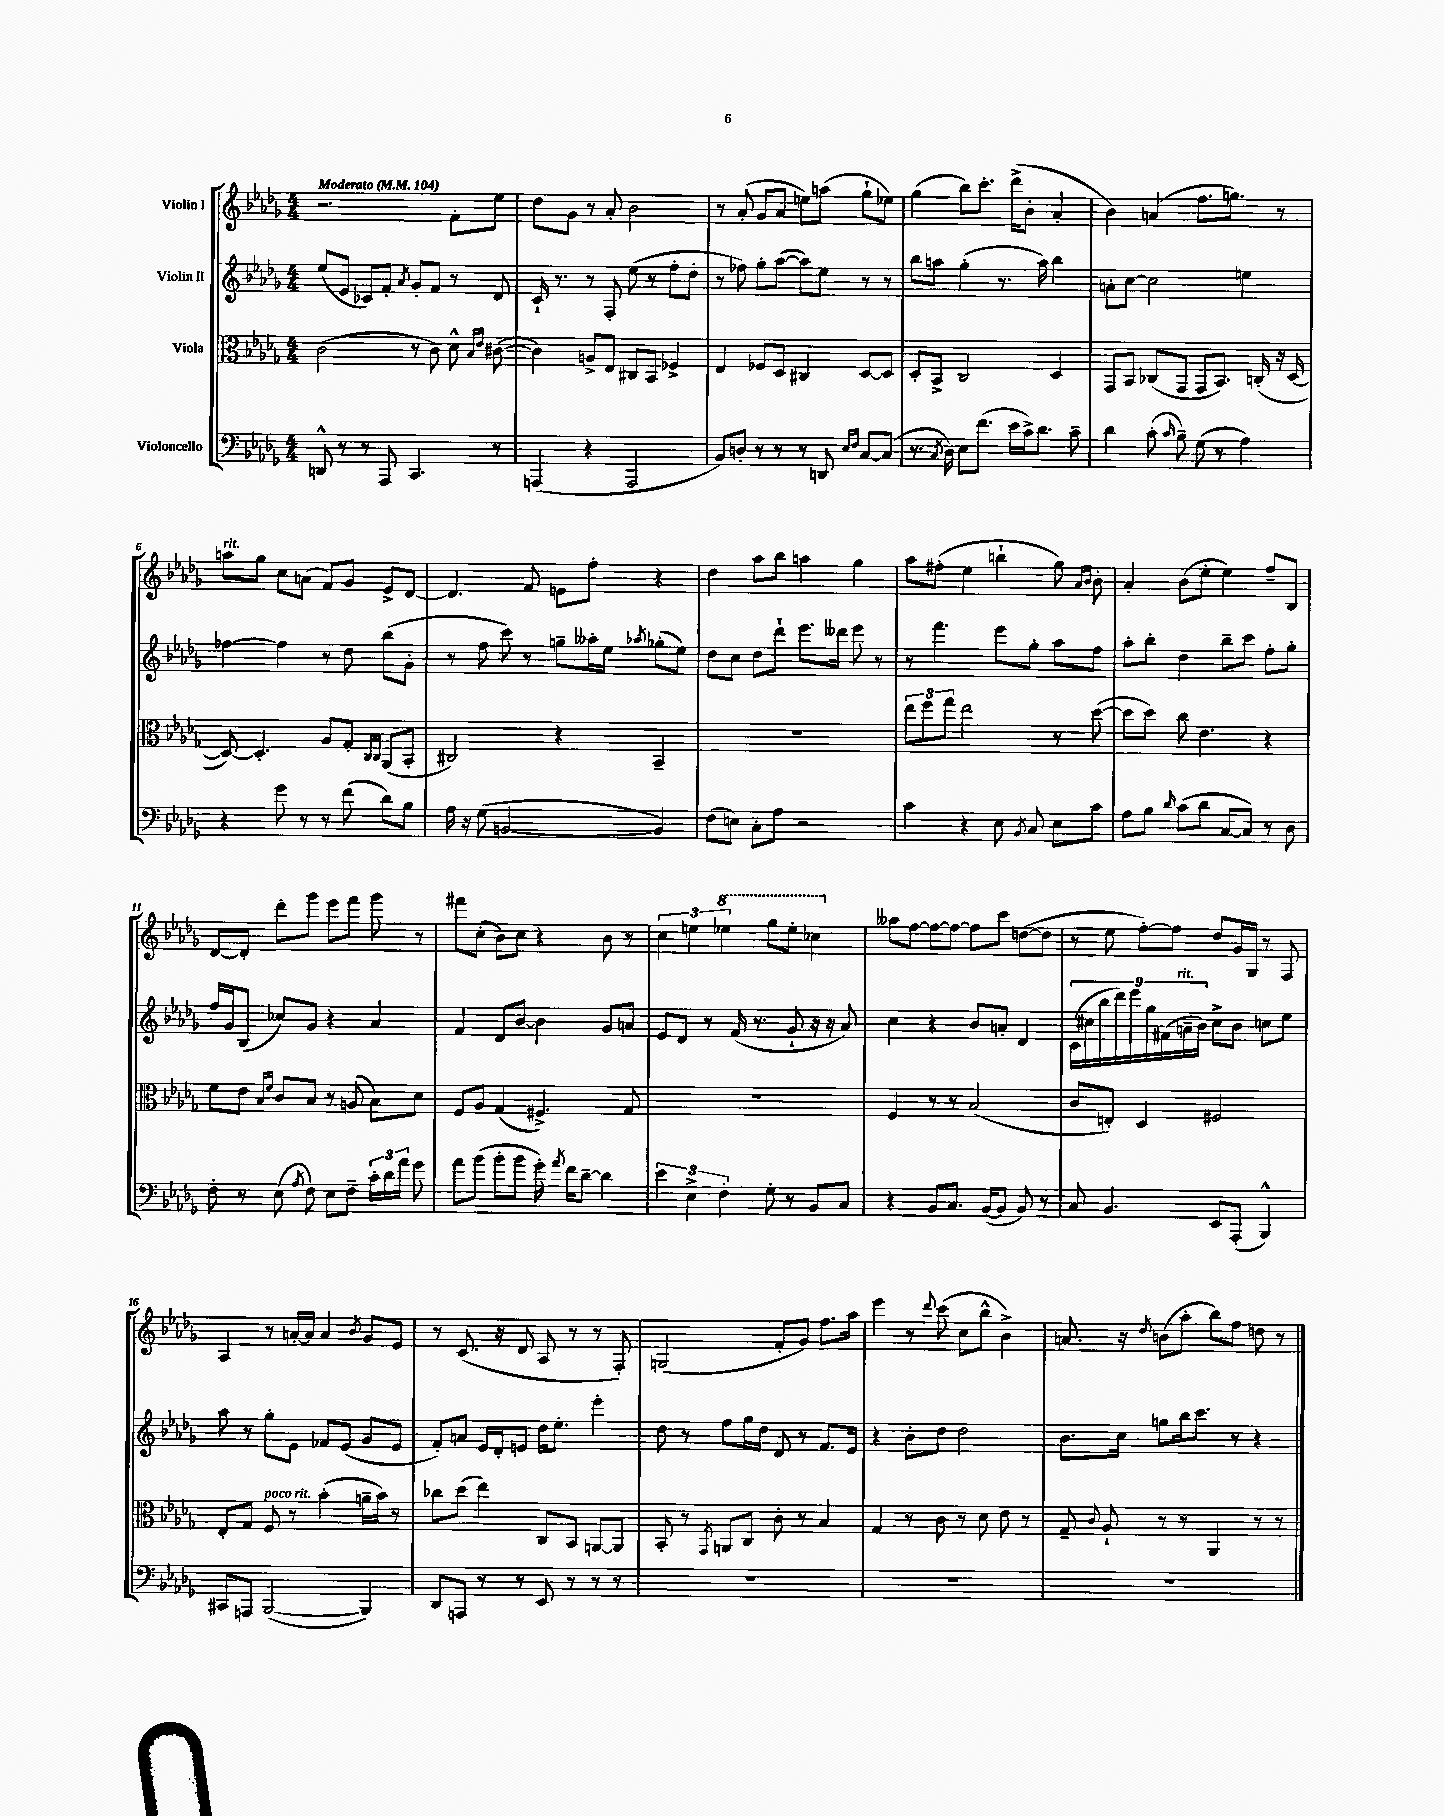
<<
\new StaffGroup <<
\new Staff = "s0" \with { instrumentName = "Violin I" } {
    \clef treble \key des \major \numericTimeSignature \time 4/4 \tempo "Moderato" 4 = 104
    \autoBeamOff r2. f'8[-. ees''8] |
    des''8[ ges'8] r8 aes'8-. bes'2 |
    r8 aes'8-.( ges'8[ aes'8] e''8[) a''8]( ges''8[-! ees''8]) |
    ges''4( bes''8[) c'''8.]-. des'''16[->( bes'8]-. aes'4-. |
    bes'4) a'4( f''8.[ g''8.]) r8 |
    a''8[^\markup { \italic "rit." } ges''8] c''8[ a'8]( f'8[) ges'8] ees'8[-> des'8]~ |
    des'4. f'8 e'8[ f''8]-. r4 |
    des''4 aes''8[ bes''8] a''4 ges''4 |
    aes''8[ fis''8]-.( ees''4 b''4-! ges''8) \grace { aes'16[ bes'16] } bes'8-. |
    aes'4-. bes'8[( ees''8]-. ees''4) f''8[-- bes8] |
    des'8[~ des'8]-. des'''8[-. ges'''8] ees'''8[ f'''8] ges'''8 r8 |
    fis'''8[ c''8]-.( bes'8[) c''8] r4 bes'8 r8 |
    \tuplet 3/2 { c''4 e''4 \ottava #1 ees'''!4 } ges'''8[ ees'''8]-. ces'''4 \ottava #0 |
    aeses''8[ f''8]~ f''8[~ f''8]~ f''8[ c'''8] d''8[~( d''8] |
    r8 ees''8 f''8[~-.) f''8] des''8[ ges'16 ges16] r8 f8 |
    aes4 r8 a'16[~-. a'16] a'4 \acciaccatura { bes'8 } ges'8[ ees'8] |
    r8 c'8.( r16 des'8 aes8 r8 r8 f8-.) |
    g2( f'8[-. ges'8]) f''8.[ aes''16] |
    ees'''4 r8 \appoggiatura { des'''8 } c'''8( c''8[ bes''8]-^ bes'4->) |
    a'8. r16 \acciaccatura { des''8 } b'8[( aes''8]-. bes''8[) f''8] d''8 r8 \bar "|." |
}
\new Staff = "s1" \with { instrumentName = "Violin II" } {
    \clef treble \key des \major \numericTimeSignature \time 4/4
    \autoBeamOff ees''8[( ees'8] ces'8[) f'8]-. \acciaccatura { aes'8 } ges'8[-. f'8] r8 des'8 |
    c'16-! r8. r8 f8-. ees''8( r8 f''8[-. des''8]-. |
    r8 fes''8) ges''8[-. aes''8]~( aes''8[) ees''8] r8 r8 |
    bes''8[ a''8] ges''4-.( r8. a''16) bes''4 |
    a'8[-. c''8]~ c''2 e''4 |
    fes''4~ fes''4 r8 des''8 bes''8[( ges'8]-. |
    r8 f''8 c'''8) r8 g''8[-- aeses''16-. ees''16] \acciaccatura { aes''8 } ges''8[-.( ees''8]) |
    des''8[ c''8] des''8[ des'''8]-! ees'''8.[ deses'''16] ees'''8 r8 |
    r8 f'''4. ees'''8[ ges''8]-. aes''8[ f''8] |
    aes''8[-. bes''8]-. des''4 bes''8[-- c'''8] f''8[-. ges''8]-. |
    f''16[ ges'16 bes8]( ces''8[) ges'8] r4 aes'4 |
    f'4 des'8[ bes'8]~ bes'4 ges'8[ a'8] |
    ees'8[ des'8] r8 f'16( r8. ges'8-! r16 r16 aes'8) |
    c''4 r4 bes'8[ a'8]-. des'4 |
    \tuplet 9/8 { c'16[( cis''16 bes''16 des'''16) ees'''16 ges''16 fis'16( a'16--^\markup { \italic "rit." } bes'16]) } cis''8[-> bes'8] c''8[ ees''8] |
    aes''8 r8 ges''8[-. ees'8] fes'8[ ees'8]( ges'8[ ees'8] |
    f'8[-.) a'8] ees'16[ des'16-. e'8] des''16[ ees''8.]-. ees'''4-. |
    des''8 r8 f''8[ ges''16 des''16] des'8 r8 f'8.[ ees'16] |
    r4 bes'8[-. des''8] des''2 |
    bes'8.[ c''16] g''8[ bes''16 c'''8.] r8 r4 \bar "|." |
}
\new Staff = "s2" \with { instrumentName = "Viola" } {
    \clef alto \key des \major \numericTimeSignature \time 4/4
    \autoBeamOff c'2( r8 c'8) des'8-^ \grace { bes16[ ees'16] } cis'8~( |
    cis'4) a8[-> ees8] cis8[ bes,8] fes4-> |
    ees4 fes8[ des8] cis4 des8[~ des8] |
    des8[-. bes,8]-> c2 des4 |
    ges,8[ bes,8] ces8[( ges,8] ges,8[ bes,8.]) c16-.( r16 des16~ |
    des8~) des4.-. aes8[ ges8]-. \grace { c16[ c16] } aes,8[( bes,8]-. |
    cis2) r4 bes,4-- |
    R1 |
    \tuplet 3/2 { ees''8[ f''8 ges''8] } ees''2 r8 des''8~( |
    des''8[ des''8]) c''8 ees'4. r4 |
    f'8[ ees'8] \grace { bes16[ f'16] } c'8[ bes8] r8 a8( bes8[) des'8] |
    f8[ aes8] ges4( fis4.->) ges8 |
    R1 |
    f4 r8 r8 bes2( |
    c'8[ e8]-.) des4 fis2 |
    ees8[-. ges8] f8^\markup { \italic "poco rit." } r8 bes'4-.( a'16[-- bes'16]) r8 |
    ces''8[ des''8]( ees''4) c8[ bes,8] a,8[~ a,8] |
    bes,8-. r8 \acciaccatura { ges,8 } a,8[ c8] c'8-. r8 bes4 |
    ges4 r8 c'8 r8 des'8 ees'8 r8 |
    ges8-- \appoggiatura { c'8 } aes8-! r8 r8 aes,4 r8 r8 \bar "|." |
}
\new Staff = "s3" \with { instrumentName = "Violoncello" } {
    \clef bass \key des \major \numericTimeSignature \time 4/4
    \autoBeamOff d,8-^ r8 r8 aes,,8 c,4. r8 |
    a,,4( r4 a,,2 |
    bes,8[) d8]-. r8 r8 r8 d,8 \grace { ees16[ f16] } c8[~ c8]( |
    r8. \acciaccatura { c8 } des16) ees8[ f'8.]( ees'16[ c'16->) des'8.] c'8-- |
    des'4 c'8-.( \grace { c'16 } bes8--) ges8( r8 aes4) |
    r4 ges'8 r8 r8 f'8( des'8[) bes8] |
    aes16 r16 ges8( b,2~ b,4) |
    f8[( e8]) c8[-. aes8] r2 |
    c'4 r4 ees8 \acciaccatura { bes,8 } c8 ees8[ c'8] |
    aes8[ bes8] \grace { des'16 } c'8[( des'8] c8[~ c8]) r8 des8 |
    f8-. r8 ees8( \acciaccatura { aes8 } f8) ees8[ f8]-- \tuplet 3/2 { c'16[-. des'16 aes'16] } ges'8 |
    aes'8[ bes'8]( bes'8[-. bes'8] ges'16-.) \acciaccatura { aes'8 } f'16[ des'8]~-- des'4 |
    \tuplet 3/2 { ees'4 ees4-> f4-. } ges8-. r8 bes,8[ c8] |
    r4 bes,8[ c8.] bes,16[~( bes,8] bes,8) r8 |
    c8 bes,4. ees,8[ aes,,8]-.( bes,,4-^) |
    cis,8[ a,,8] bes,,2~( bes,,4) |
    des,8[ a,,8] r8 r8 ees,8 r8 r8 r8 |
    R1 |
    R1 |
    R1 \bar "|." |
}
>>
>>
